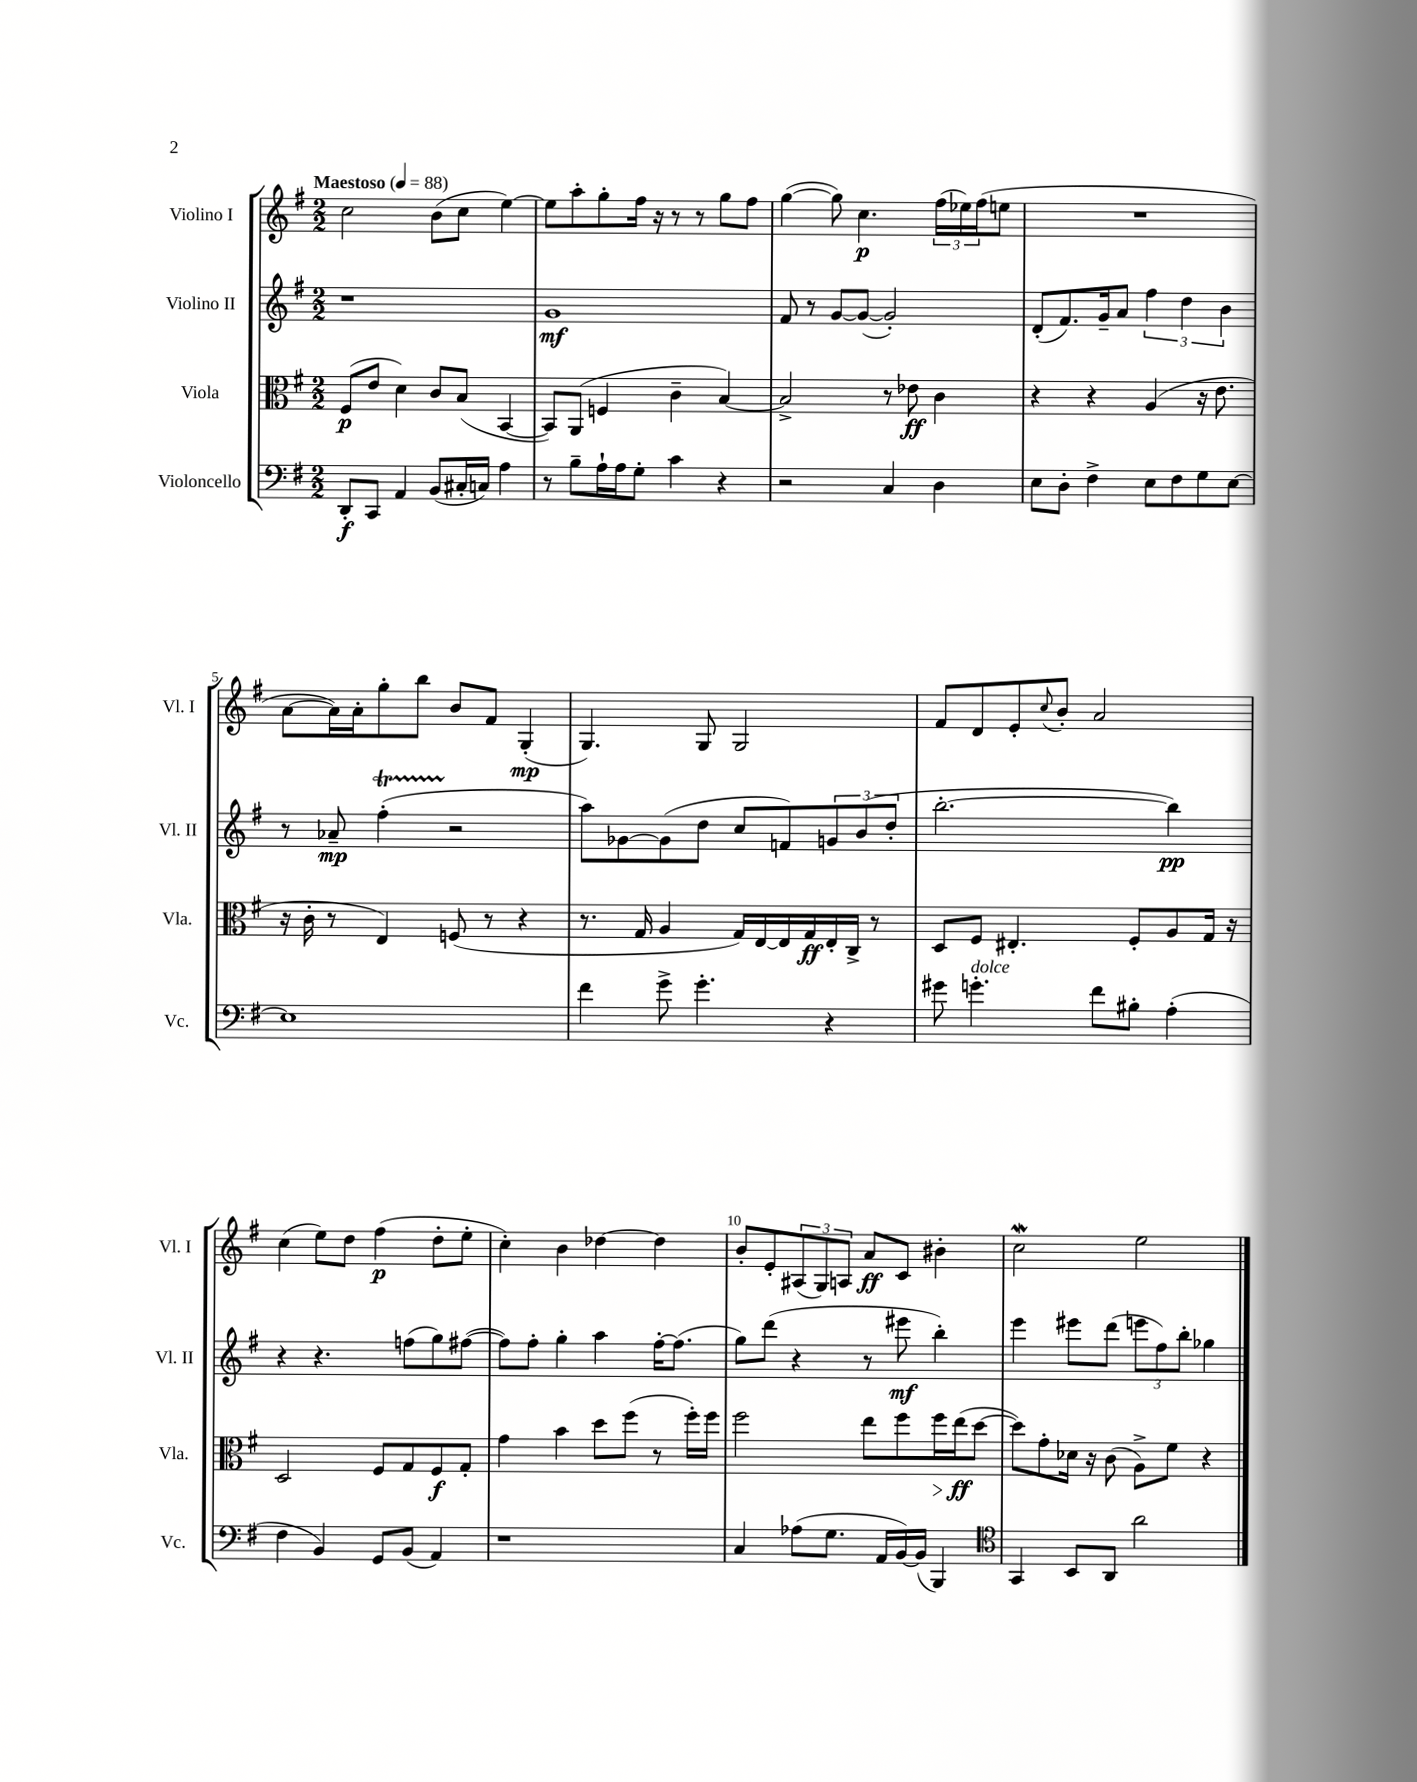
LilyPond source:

<<
\new StaffGroup <<
\new Staff = "s0" \with { instrumentName = "Violino I" shortInstrumentName = "Vl. I" } {
    \clef treble \key g \major \numericTimeSignature \time 2/2 \tempo "Maestoso" 4 = 88
    c''2 b'8( c''8 e''4~) |
    e''8 a''8-. g''8-. fis''16 r16 r8 r8 g''8 fis''8 |
    g''4~( g''8) c''4.\p \tuplet 3/2 { fis''16( ees''16) fis''16( } e''8 |
    R1 |
    a'8~ a'16) a'16-. g''8-. b''8 b'8 fis'8 g4-.\mp( |
    g4.) g8 g2 |
    fis'8 d'8 e'8-. \appoggiatura { c''8 } b'8-. a'2 |
    c''4( e''8) d''8 fis''4\p( d''8-. e''8-. |
    c''4-.) b'4 des''4~ des''4 |
    b'8-. e'8-. \tuplet 3/2 { ais8( g8) a8 } a'8\ff c'8 bis'4-. |
    c''2\mordent e''2 \bar "|." |
}
\new Staff = "s1" \with { instrumentName = "Violino II" shortInstrumentName = "Vl. II" } {
    \clef treble \key g \major \numericTimeSignature \time 2/2
    r1 |
    g'1\mf |
    fis'8 r8 g'8~ g'8~( g'2-.) |
    d'8-.( fis'8.) g'16-- a'8 \tuplet 3/2 { fis''4 d''4 b'4 } |
    r8 aes'8--\mp fis''4-.\startTrillSpan( r2\stopTrillSpan |
    a''8) ges'8~ ges'8( d''8 c''8 f'8) \tuplet 3/2 { g'8 b'8( d''8-. } |
    b''2.~-. b''4\pp) |
    r4 r4. f''8( g''8) fis''8~( |
    fis''8) fis''8-. g''4-. a''4 fis''16~-. fis''8.( |
    g''8) d'''8( r4 r8 eis'''8\mf b''4-.) |
    e'''4 eis'''8 d'''8( \tuplet 3/2 { e'''8 fis''8) b''8-. } ges''4 \bar "|." |
}
\new Staff = "s2" \with { instrumentName = "Viola" shortInstrumentName = "Vla." } {
    \clef alto \key g \major \numericTimeSignature \time 2/2
    fis8\p( e'8 d'4) c'8 b8( b,4~ |
    b,8) a,8( f4 c'4-- b4~) |
    b2-> r8 ees'8\ff c'4 |
    r4 r4 a4( r16 e'8. |
    r16 c'16-. r8 e4) f8( r8 r4 |
    r8. g16 a4 g16) e16~ e16 g16\ff e16-. c16-> r8 |
    d8 fis8 eis4.-. fis8-. a8 g16 r16 |
    d2 fis8 g8 fis8\f g8-. |
    g'4 b'4 d''8 fis''8( r8 fis''16-.) fis''16 |
    fis''2 e''8 fis''8 fis''16\> e''16\ff\!( d''8~ |
    d''8) g'8-. des'16 r16 c'8( a8->) fis'8 r4 \bar "|." |
}
\new Staff = "s3" \with { instrumentName = "Violoncello" shortInstrumentName = "Vc." } {
    \clef bass \key g \major \numericTimeSignature \time 2/2
    d,8-.\f c,8 a,4 b,8( cis16-. c16) a4 |
    r8 b8-- a16-! a16 g8-. c'4 r4 |
    r2 c4 d4 |
    e8 d8-. fis4-> e8 fis8 g8 e8~ |
    e1 |
    fis'4 g'8-> g'4.-. r4 |
    gis'8 g'4.-.^\markup { \italic "dolce" } fis'8 bis8-. a4-.( |
    fis4 b,4) g,8 b,8( a,4) |
    r1 |
    c4 aes8( g8. a,16 b,16~) b,16( b,,4) |
    \clef tenor g,4 b,8 a,8 a'2 \bar "|." |
}
>>
>>
\layout { \context { \Score \override BarNumber.break-visibility = ##(#f #t #t) barNumberVisibility = #(every-nth-bar-number-visible 5) } }
